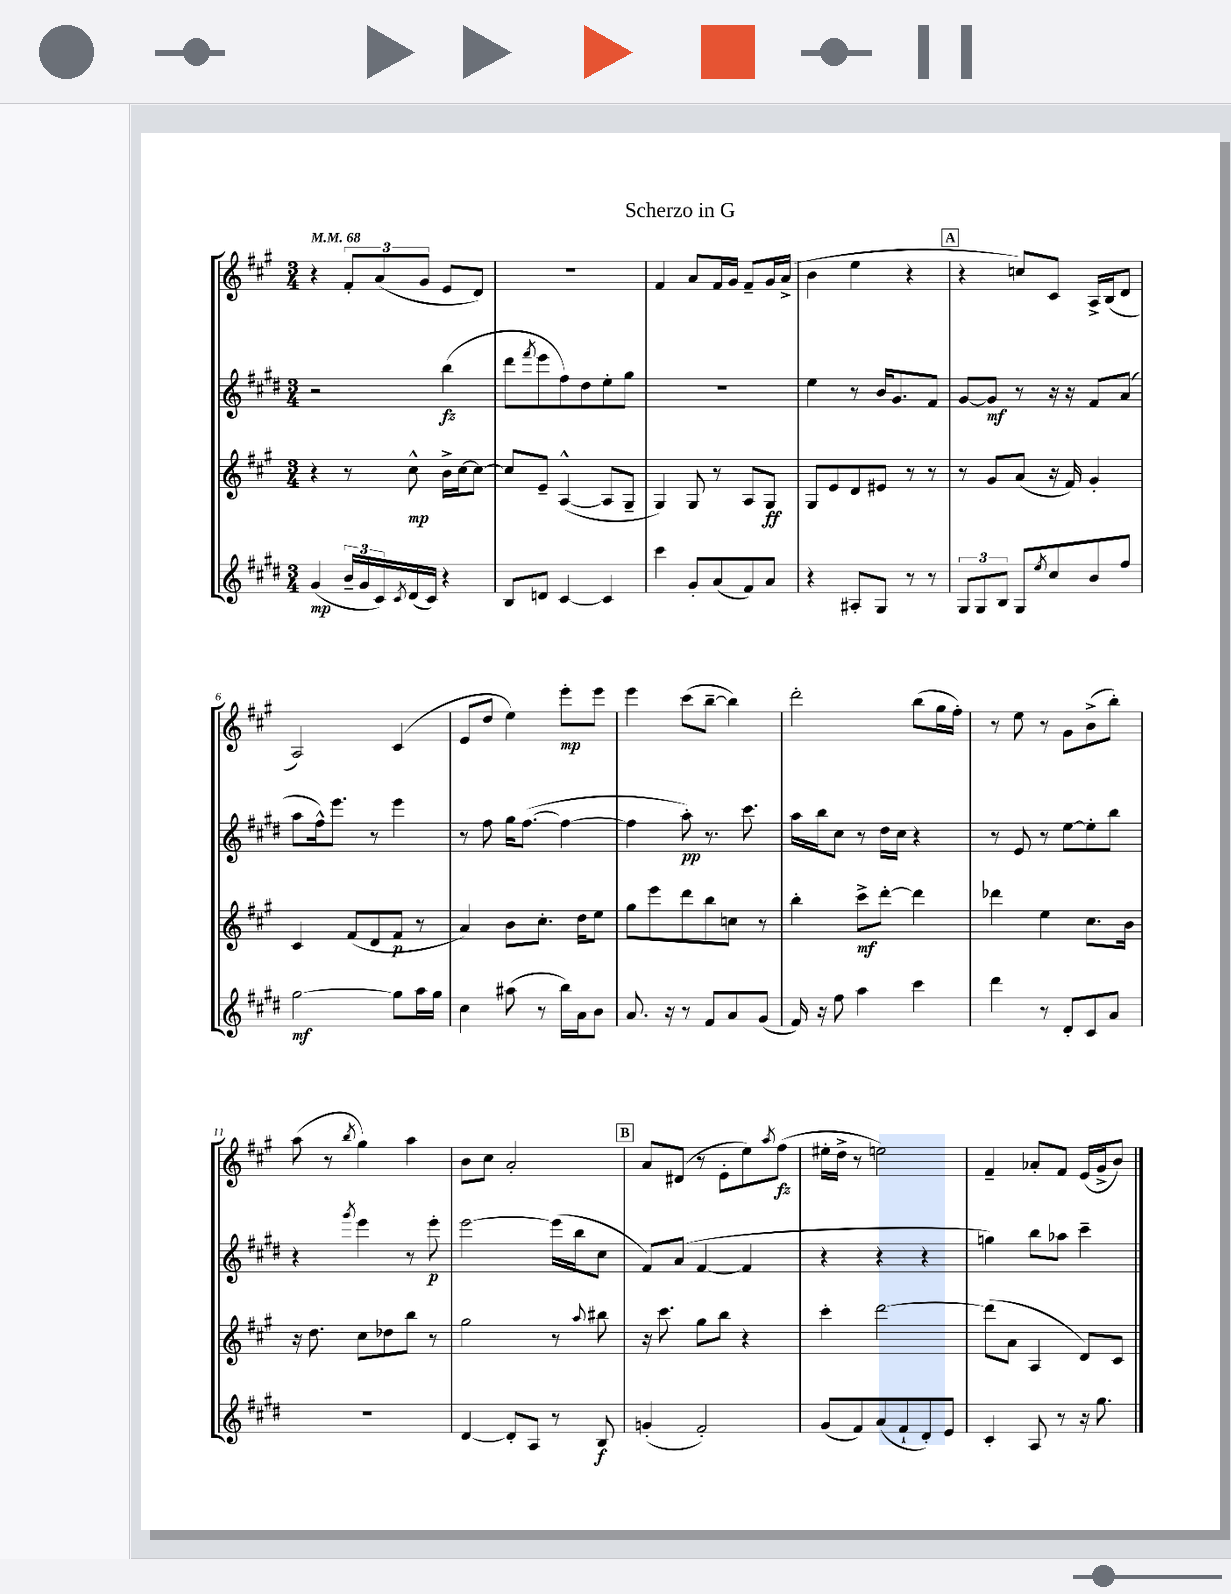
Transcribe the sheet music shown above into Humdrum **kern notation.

**kern	**dynam	**kern	**dynam	**kern	**dynam	**kern	**dynam
*part4	*part4	*part3	*part3	*part2	*part2	*part1	*part1
*staff4	*staff4	*staff3	*staff3	*staff2	*staff2	*staff1	*staff1
*clefG2	*	*clefG2	*	*clefG2	*	*clefG2	*
*k[f#c#g#d#]	*	*k[f#c#g#]	*	*k[f#c#g#d#]	*	*k[f#c#g#]	*
*M3/4	*	*M3/4	*	*M3/4	*	*M3/4	*
*MM68	*	*MM68	*	*MM68	*	*MM68	*
=1	=1	=1	=1	=1	=1	=1	=1
(4g#/	mp	4r	.	2r	.	4r	.
24b~/LL	.	8r	.	.	.	12f#'/L	.
24g#/	.	.	.	.	.	.	.
24c#/)	.	.	.	.	.	(12a/	.
8qc#/	.	.	.	.	.	.	.
(16d#/	.	8cc#^^\	mp	.	.	.	.
.	.	.	.	.	.	12g#/J	.
16c#/JJ)	.	.	.	.	.	.	.
4r	.	16b^\LL	.	(4bb\	fz	8e/L	.
.	.	[16cc#\J	.	.	.	.	.
.	.	8cc#\J_	.	.	.	8d/J)	.
=2	=2	=2	=2	=2	=2	=2	=2
8B/L	.	8cc#/L]	.	8ddd#\L	.	2.r	.
.	.	.	.	8qfff#/	.	.	.
8dn/J	.	8e~/J	.	8eee\	.	.	.
[4c#/	.	([4A^^/	.	8ff#\)	.	.	.
.	.	.	.	8dd#\	.	.	.
4c#/]	.	8A/L]	.	8ee'\	.	.	.
.	.	8G#~/J	.	8gg#\J	.	.	.
=3	=3	=3	=3	=3	=3	=3	=3
4ccc#\	.	4G#/)	.	2.r	.	4f#/	.
8g#'/L	.	8G#/	.	.	.	8a/L	.
(8a/	.	8r	.	.	.	16f#/L	.
.	.	.	.	.	.	16g#/JJ	.
8f#/)	.	8A/L	.	.	.	8f#~/L	.
8a/J	.	8G#/J	ff	.	.	16g#/L	.
.	.	.	.	.	.	(16a^/JJ	.
=4	=4	=4	=4	=4	=4	=4	=4
4r	.	8G#/L	.	4ee\	.	4b\	.
.	.	8e/	.	.	.	.	.
8A#X'/L	.	8d/	.	8r	.	4ee\	.
8G#/J	.	8e#X/J	.	16b/KL	.	.	.
.	.	.	.	8.g#/	.	.	.
8r	.	8r	.	.	.	4r	.
8r	.	8r	.	8f#/J	.	.	.
!!LO:REH:place=s1:t=A
=5	=5	=5	=5	=5	=5	=5	=5
12G#/L	.	8r	.	[8g#/L	.	4r	.
12G#/	.	.	.	.	.	.	.
.	.	8g#/L	.	8g#/J]	mf	.	.
12B/J	.	.	.	.	.	.	.
8G#/L	.	(8a/J	.	8r	.	8ccn/L)	.
8qee/	.	.	.	.	.	.	.
8cc#/	.	16r	.	16r	.	8c#/J	.
.	.	16f#/)	.	16r	.	.	.
8b/	.	4g#'/	.	8f#/L	.	16A^/LL	.
.	.	.	.	.	.	(16B/J	.
8ff#/J	.	.	.	(8a/J	.	8d/J	.
!!LO:LB:g=z
=6	=6	=6	=6	=6	=6	=6	=6
[2gg#\	mf	4c#/	.	8aa\L	.	2A/)	.
.	.	.	.	16ff#^^\k)	.	.	.
.	.	.	.	8.eee\J	.	.	.
.	.	(8f#/L	.	.	.	.	.
.	.	8d/	.	8r	.	.	.
8gg#\L]	.	8f#/J	p	4eee\	.	(4c#/	.
16aa\L	.	8r	.	.	.	.	.
16gg#\JJ	.	.	.	.	.	.	.
=7	=7	=7	=7	=7	=7	=7	=7
4cc#\	.	4a/)	.	8r	.	8e/L	.
.	.	.	.	8ff#\	.	8dd/J	.
(8aa#X\	.	8b\L	.	16gg#\KL	.	4ee\)	.
.	.	.	.	([8.ff#\J	.	.	.
8r	.	8.cc#'\J	.	.	.	.	.
16bb\LL)	.	.	.	4ff#\_	.	8eee'\L	mp
16a\J	.	16dd\KL	.	.	.	.	.
8b\J	.	8ee\J	.	.	.	8eee\J	.
=8	=8	=8	=8	=8	=8	=8	=8
8.a/	.	8gg#\L	.	4ff#\]	.	4eee\	.
.	.	8eee\	.	.	.	.	.
16r	.	.	.	.	.	.	.
8r	.	8ddd\	.	8aa'\)	pp	(8ccc#\L	.
8f#/L	.	8bb\	.	8.r	.	[8bb~\J	.
8a/	.	8ccn\J	.	.	.	4bb\])	.
.	.	.	.	8.ccc#\	.	.	.
(8g#/J	.	8r	.	.	.	.	.
=9	=9	=9	=9	=9	=9	=9	=9
16f#/)	.	4bb'\	.	16aa\LL	.	2ddd'\	.
16r	.	.	.	16bb\J	.	.	.
8ff#\	.	.	.	8cc#\J	.	.	.
4aa\	.	8ccc#^\L	mf	8r	.	.	.
.	.	[8ddd'\J	.	16dd#\LL	.	.	.
.	.	.	.	16cc#\JJ	.	.	.
4ccc#\	.	4ddd\]	.	4r	.	(8bb\L	.
.	.	.	.	.	.	16gg#\L	.
.	.	.	.	.	.	16ff#'\JJ)	.
=10	=10	=10	=10	=10	=10	=10	=10
4ddd#\	.	4ddd-X\	.	8r	.	8r	.
.	.	.	.	8e/	.	8ee\	.
8r	.	4ee\	.	8r	.	8r	.
8d#'/L	.	.	.	[8ee\L	.	8g#\L	.
8c#/	.	8.cc#\L	.	8ee'\]	.	(8b^\	.
8a/J	.	.	.	8bb\J	.	8bb'\J)	.
.	.	16b\Jk	.	.	.	.	.
!!LO:LB:g=z
=11	=11	=11	=11	=11	=11	=11	=11
2.r	.	16r	.	4r	.	(8aa\	.
.	.	8.dd\	.	.	.	.	.
.	.	.	.	.	.	8r	.
.	.	.	.	8qggg#/	.	8qbb/	.
.	.	8cc#\L	.	4eee\	.	4gg#\)	.
.	.	8dd-X\	.	.	.	.	.
.	.	8bb\J	.	8r	.	4aa\	.
.	.	8r	.	8eee'\	p	.	.
=12	=12	=12	=12	=12	=12	=12	=12
[4d#/	.	2gg#\	.	[2eee\	.	8b\L	.
.	.	.	.	.	.	8cc#\J	.
8d#'/L]	.	.	.	.	.	2a'/	.
8A/J	.	.	.	.	.	.	.
8r	.	8r	.	(16eee\LL]	.	.	.
.	.	.	.	16bb\J	.	.	.
.	.	8qqaa/	.	.	.	.	.
8B/	f	8bb#X\	.	8cc#\J	.	.	.
!!LO:REH:place=s1:t=B
=13	=13	=13	=13	=13	=13	=13	=13
(4gn'/	.	16r	.	8f#/L)	.	8a/L	.
.	.	8.ccc#\	.	.	.	.	.
.	.	.	.	(8a/J	.	(8d#X/J	.
2f#'/)	.	8gg#\L	.	[4f#/	.	8r	.
.	.	8bb\J	.	.	.	8e'\L	.
.	.	4r	.	4f#/]	.	8ee\)	.
.	.	.	.	.	.	8qaa/	.
.	.	.	.	.	.	(8ff#\J	fz
=14	=14	=14	=14	=14	=14	=14	=14
(8g#/L	.	4ccc#'\	.	4r	.	16ee#X'\LL	.
.	.	.	.	.	.	16dd^\JJ	.
8f#/)	.	.	.	.	.	8r	.
(8a/	.	[2ddd\	.	4r	.	2een\)	.
8f#`/	.	.	.	.	.	.	.
8d#'/)	.	.	.	4r	.	.	.
8e/J	.	.	.	.	.	.	.
=15	=15	=15	=15	=15	=15	=15	=15
4c#'/	.	(8ddd\L]	.	4ggn\)	.	4f#~/	.
.	.	8a\J	.	.	.	.	.
8A/	.	4A/	.	8bb\L	.	8a-X'/L	.
8r	.	.	.	8aa-X\J	.	8f#/J	.
16r	.	8d/L)	.	4ccc#~\	.	(16e/LL	.
8.gg#\	.	.	.	.	.	16g#^/J	.
.	.	8c#/J	.	.	.	8b/J)	.
==	==	==	==	==	==	==	==
*-	*-	*-	*-	*-	*-	*-	*-
